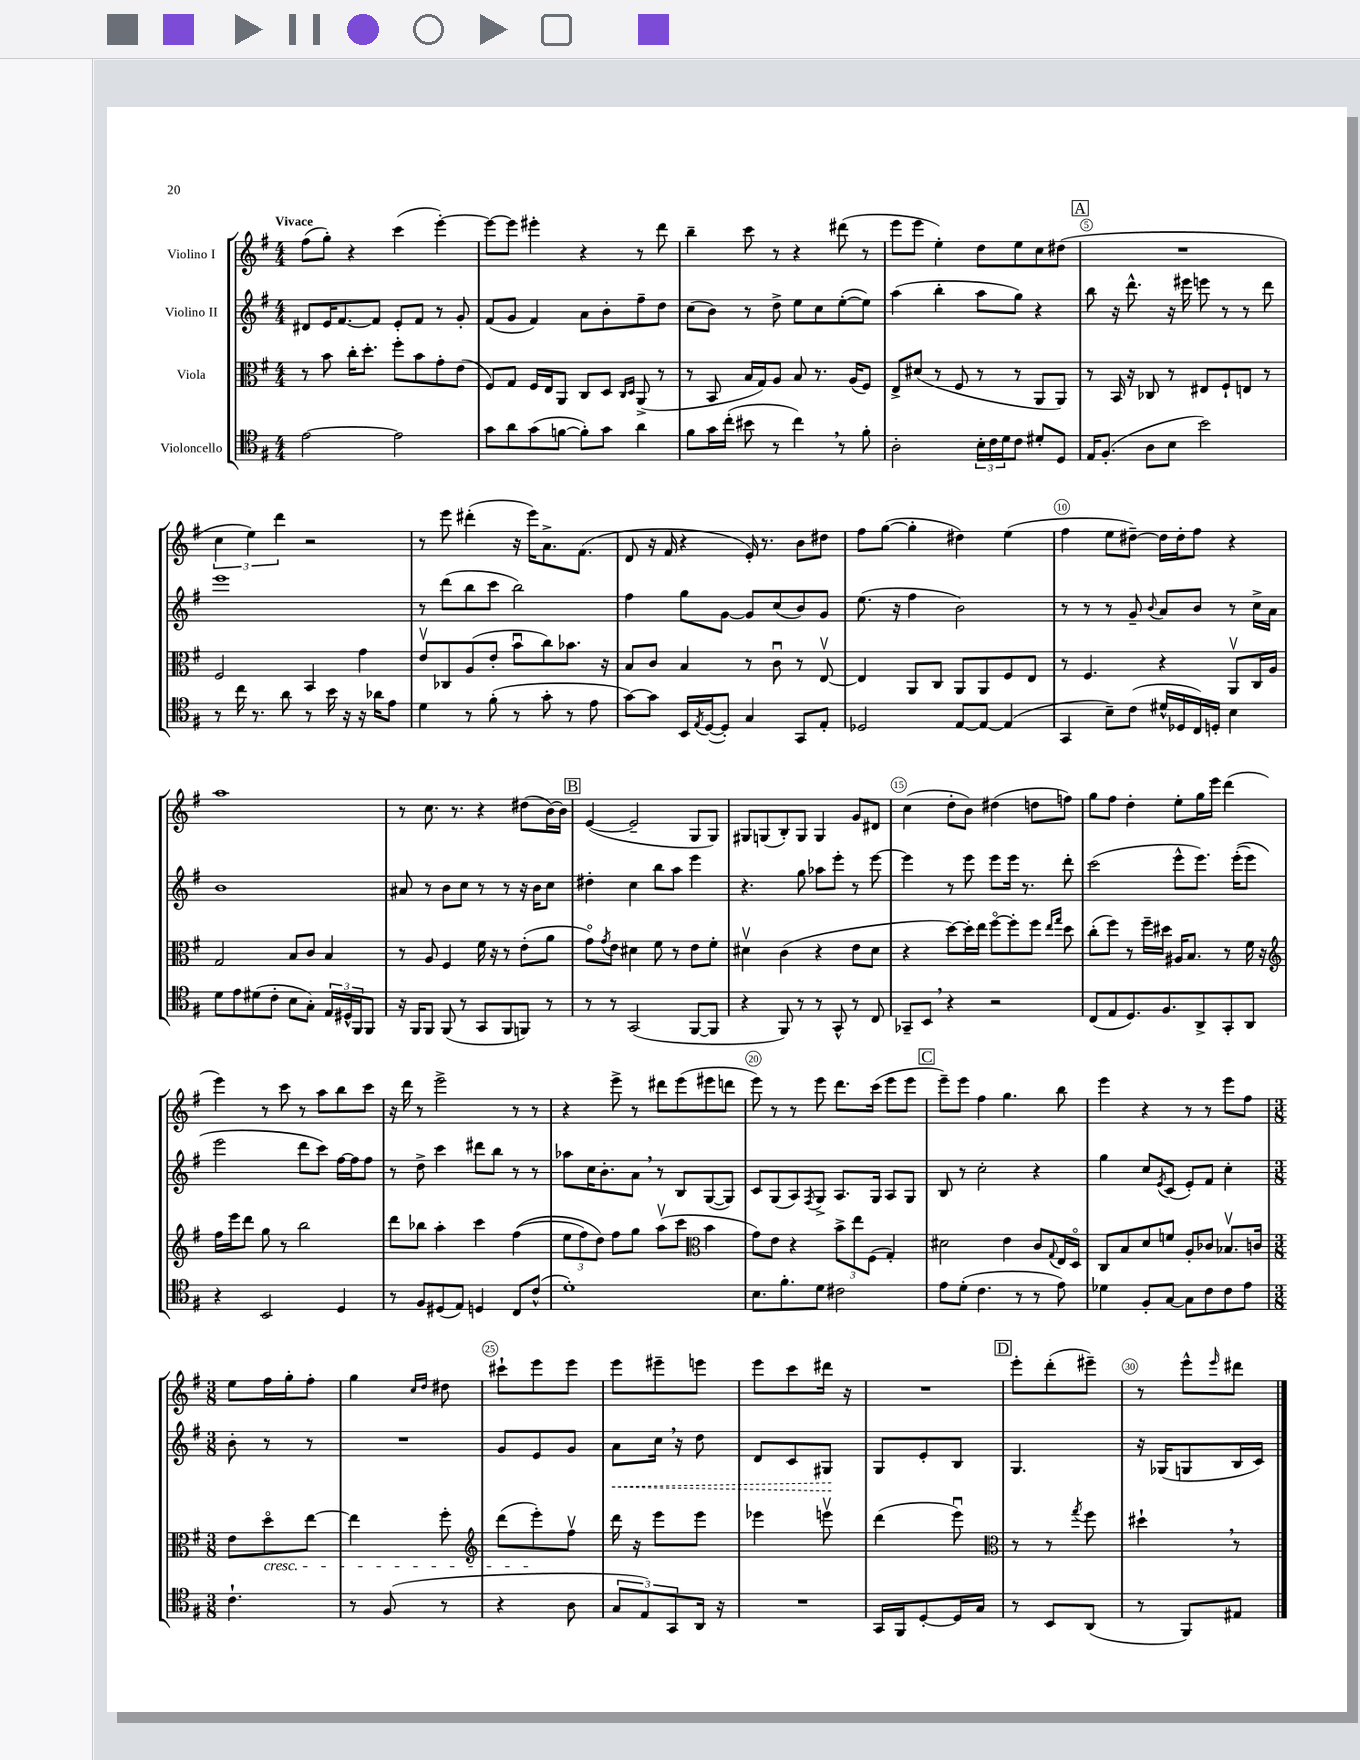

**kern	**kern	**kern	**dynam	**kern
*part4	*part3	*part2	*part2	*part1
*staff4	*staff3	*staff2	*staff2	*staff1
*I"Violoncello	*I"Viola	*I"Violino II	*	*I"Violino I
*clefC4	*clefC3	*clefG2	*	*clefG2
*k[f#]	*k[f#]	*k[f#]	*	*k[f#]
*M4/4	*M4/4	*M4/4	*	*M4/4
=1	=1	=1	=1	=1
!	!	!	!	!LO:TX:a:B:t=Vivace
[2e\	8r	8d#X/L	.	(8ff#\L
.	8b\	16e/K	.	8gg'\J)
.	.	[8.f#/	.	.
.	16cc'\KL	.	.	4r
.	8.dd'\J	.	.	.
.	.	8f#/J]	.	.
2e\]	8ff#'\L	8e'/L	.	(4ccc\
.	8b\	8f#/J	.	.
.	8g'\	8r	.	[4eee'\)
.	(8e\J	8g'/	.	.
=2	=2	=2	=2	=2
8g\L	8F#/L)	(8f#/L	.	8eee\L_
8a\	8G/J	8g/J	.	8eee\J]
(8g\	16F#/LL	4f#/)	.	4eee#X'\
.	16E/J	.	.	.
[8fn\J	8AA/J	.	.	.
8f'\L])	8C/L	8a\L	.	4r
8g\J	8D/J	8b'\	.	.
.	16qqC/LL	.	.	.
.	16qqD/JJ	.	.	.
4a\	(8AA^/	8ff#~\	.	8r
.	8r	8dd\J	.	8ddd\
=3	=3	=3	=3	=3
8f#\L	8r	(8cc\L	.	4bb~\
16g\L	8BB/	8b\J)	.	.
(16cc'\JJ	.	.	.	.
8b#X\	16B/LL	8r	.	8ccc\
.	16G/J)	.	.	.
8r	8A/J	8dd^\	.	8r
4cc,\)	8B/	8ee\L	.	4r
.	8.r	8cc\	.	.
8r	.	([8ee'\	.	(8ddd#X\
.	(16A/KL	.	.	.
8f#'\	8F#/J)	8ee\J])	.	8r
=4	=4	=4	=4	=4
2A'\	8E^/L	(4aa\	.	8eee\L
.	(8d#X/J	.	.	8eee\J
.	8r	4bb'\	.	4ee'\)
.	8F#/	.	.	.
24B'\LL	8r	8aa\L	.	8dd\L
24c\	.	.	.	.
24d\J	.	.	.	.
8c\J	8r	8gg\J)	.	8ee\
8d#X'/L	8AA/L	4r	.	8cc\
8D/J	8AA/J)	.	.	(8dd#X\J
!!LO:REH:place=s1:t=A
=5	=5	=5	=5	=5
16E/KL	8r	8bb\	.	1r
(8.F#'/J	.	.	.	.
.	16BB/	16r	.	.
.	16r	8.ddd^^\	.	.
8A\L	8C-X/	.	.	.
8B\J	8r	16r	.	.
.	.	16eee#X\	.	.
2b\)	8E#X/L	8eeen\	.	.
.	8F#`/	8r	.	.
.	8En/J	8r	.	.
.	8r	8ddd\	.	.
!!LO:LB:g=z
=6	=6	=6	=6	=6
8r	2F#/	1eee	.	6cc\
16cc\	.	.	.	.
.	.	.	.	6ee\)
8.r	.	.	.	.
.	.	.	.	6ddd\
8a\	.	.	.	.
8r	4BB/	.	.	2r
16b\	.	.	.	.
16r	.	.	.	.
16r	4g\	.	.	.
16a-X\KL	.	.	.	.
8e\J	.	.	.	.
=7	=7	=7	=7	=7
4d\	8ev/L	8r	.	8r
.	8C-X/	(8ddd\L	.	8eee\
8r	(8A/	8bb\	.	(4ddd#X'\
(8f#'\	8e'/J	8ccc\J	.	.
8r	8bu\L	2bb\)	.	16r
.	.	.	.	16eee\KL)
8g'\	8cc\)	.	.	8.a^\
8r	8.b-X\J	.	.	.
.	.	.	.	(8.f#\J
8e\	.	.	.	.
.	16r	.	.	.
=8	=8	=8	=8	=8
[8g\L)	8B/L	4ff#\	.	8d/
8g\J]	8c/J	.	.	16r
.	.	.	.	16f#/
16BB/LL	4B/	8gg\L	.	4r
8qE/	.	.	.	.
([16D/J	.	.	.	.
8D'/J])	.	[8g\J	.	.
4G/	8r	8g/L]	.	16e'/)
.	.	.	.	8.r
.	8cu\	(8cc/	.	.
8GG/L	8r	8b/)	.	8b\L
8E'/J	[8Ev/	8g/J	.	8dd#X\J
=9	=9	=9	=9	=9
2D-X/	4E/]	(8.ee\	.	8ff#\L
.	.	.	.	([8gg\J
.	.	16r	.	.
.	8AA/L	4ff#\	.	4gg'\]
.	8C/J	.	.	.
[8E/L	8AA/L	2b\)	.	4dd#X\)
8E/J_	8AA/	.	.	.
(4E/]	8F#/	.	.	(4ee\
.	8E/J	.	.	.
=10	=10	=10	=10	=10
4GG/	8r	8r	.	4ff#\
.	4.F#/	8r	.	.
8B~\L)	.	8r	.	8ee\L
(8c\J	.	8g~/	.	[8dd#X~\J)
.	.	8qqb/	.	.
16d#X^^/LL	4r	8a/L	.	16dd#\LL]
16D-X/	.	.	.	16dd#'\J
16C/)	.	8b/J	.	8ff#\J
16Dn'/JJ	.	.	.	.
4B\	8AAv/L	8r	.	4r
.	16C/L	16cc^\LL	.	.
.	16A/JJ	16a\JJ	.	.
!!LO:LB:g=z
=11	=11	=11	=11	=11
8d\L	2G/	1b	.	1aa
8e\	.	.	.	.
(8d#X\	.	.	.	.
8c'\J	.	.	.	.
8B\L	8B/L	.	.	.
8G'\J)	8c/J	.	.	.
24E/LL	4B/	.	.	.
24D#X^^/	.	.	.	.
24FF#/J	.	.	.	.
8FF#/J	.	.	.	.
=12	=12	=12	=12	=12
16r	8r	8a#X/	.	8r
16FF#/KL	.	.	.	.
8FF#/J	8A/	8r	.	8.cc\
(8FF#/	4F#/	8b\L	.	.
.	.	.	.	8.r
8r	.	8cc\J	.	.
8GG/L	16f#\	8r	.	4r
.	16r	.	.	.
8FF#/	8r	8r	.	.
8FFn/J)	(8e'\L	16r	.	(8dd#X\L
.	.	16b\KL	.	.
8r	8a\J	8cc\J	.	[16b\L)
.	.	.	.	16b\JJ]
!!LO:REH:place=s1:t=B
=13	=13	=13	=13	=13
8r	8g\L)	4dd#X'\	.	([4e/
.	8qg/	.	.	.
8r	8e\J	.	.	.
(2GG/	4d#X\	4cc\	.	2e~/]
.	8f#\	8bb\L	.	.
.	8r	8aa\J	.	.
[8FF#/L	8e\L	4eee\	.	8G/L
8FF#/J]	8f#'\J	.	.	8G/J)
=14	=14	=14	=14	=14
4r	4d#Xv\	4.r	.	8G#X/L
.	.	.	.	(8Gn/
8FF#/)	(4c\	.	.	8B'/)
8r	.	8gg\	.	8G/J
8r	4r	8aa-X\L	.	4G/
8GG^^/	.	8eee'\J	.	.
8r	8e\L	8r	.	8g/L
8C/	8d#\J	[8eee\	.	8d#X/J
=15	=15	=15	=15	=15
8GG-X~/L	4r	4eee\]	.	(4cc\
8BB,/J	.	.	.	.
4r	[8dd\L)	8r	.	8dd'\L
.	16dd'\L]	8eee\	.	8b\J)
.	16ee\JJ	.	.	.
2r	[8ff#\L	8eee\L	.	(4dd#X\
.	8ff#'\]	16eee\Jk	.	.
.	.	8.r	.	.
.	8ff#\J	.	.	8ddn\L
.	16qqee/LL	.	.	.
.	16qqgg/JJ	.	.	.
.	8dd\	8ddd'\	.	8ffn\J)
=16	=16	=16	=16	=16
(8C/L	(8cc'\L	(2ccc\	.	8gg\L
8E/	8ff#\J)	.	.	8ff#\J
8.D/)	8r	.	.	4dd'\
.	16ff#~\LL	.	.	.
8.F#/	16dd#X\JJ	.	.	.
.	16A#X/KL	8eee^^\L	.	8ee'\L
.	8.B/J	.	.	.
8AA^/	.	8.eee\J)	.	16gg\L
.	.	.	.	16eee\JJ
8GG'/	8r	.	.	(4ddd\
.	.	((16eee'\KL	.	.
8AA/J	16f#\	8eee\J)	.	.
.	16r	.	.	.
!!LO:LB:g=z
=17	=17	=17	=17	=17
*	*clefG2	*	*	*
4r	16ff#\LL	2eee\	.	4eee\)
.	16eee\J	.	.	.
.	8ddd\J	.	.	.
2BB/	8gg\	.	.	8r
.	8r	.	.	8ccc\
.	2bb\	8ddd\L	.	8r
.	.	8ccc\J)	.	8aa\L
4D/	.	[16ff#\LL	.	8bb\
.	.	16ff#\J]	.	.
.	.	8ff#\J	.	8ccc\J
=18	=18	=18	=18	=18
8r	8ddd\L	8r	.	16r
.	.	.	.	16ddd\
8F#/L	8bb-X\J	8dd^\	.	8r
(8D#X/	4aa'\	4ccc\	.	2eee^\
8E/J)	.	.	.	.
4Dn/	4ccc\	8ddd#X\L	.	.
.	.	8bb\J	.	.
8C/L	((4ff#\	8r	.	8r
(8c^^/J	.	8r	.	8r
=19	=19	=19	=19	=19
1d')	12ee\L	8aa-X\L	.	4r
.	12ff#\)	.	.	.
.	.	16cc\K	.	.
.	12dd\J)	.	.	.
.	.	8.b'\	.	.
.	8ff#\L	.	.	8eee^\
.	8gg\J	8a,\J	.	8r
.	(8aav\L	8r	.	8ddd#X\L
.	8ccc\J	8B/L	.	(8eee\
*	*clefC3	*	*	*
.	4b\	([8G/	.	8eee#X\
.	.	8G/J])	.	8dddn\J
=20	=20	=20	=20	=20
8.B\L	8g\L)	8c/L	.	8eee\)
.	8e\J	(8G/	.	8r
8.f#'\	.	.	.	.
.	4r	8A/)	.	8r
.	.	8qF#/	.	.
8d\J	.	8G^/J	.	8eee\
2c#X\	12b^\L	8.A/L	.	8.ddd\L
.	12ee\	.	.	.
.	(12F#\J	.	.	.
.	.	16G/Jk	.	(16ccc\Jk
.	4G'/)	8A/L	.	8eee\L
.	.	8G/J	.	8eee\J
!!LO:REH:place=s1:t=C
=21	=21	=21	=21	=21
8e\L	2d#X\	8B/	.	8eee~\L)
(8d'\J	.	8r	.	8eee\J
4.c\	.	2cc'\	.	4ff#\
.	4e\	.	.	4.gg\
8r	.	.	.	.
8r	8c/L	4r	.	.
.	8qqG/	.	.	.
8e\)	16E/L	.	.	8bb\
.	16D/JJ	.	.	.
=22	=22	=22	=22	=22
4d-X\	8C/L	4gg\	.	4eee\
.	8B/	.	.	.
8F#'/L	8d/	8cc/L	.	4r
.	.	8qe/	.	.
[8G/J	8fn/J	(8c/J	.	.
8G\L]	8A'/L	8e'/L)	.	8r
8c\	8c-X/J	8f#/J	.	8r
8c\	8.B-Xv/L	4cc'\	.	8eee\L
8e\J	.	.	.	8ff#\J
.	16cn/Jk	.	.	.
!!LO:LB:g=z
=23	=23	=23	=23	=23
*M3/8	*M3/8	*M3/8	*	*M3/8
4.c`\	8e\L	8b'\	.	8ee\L
!	!LO:TX:b:i:t=cresc.	!	!	!
.	8dd\	8r	.	16ff#\L
.	.	.	.	16gg'\J
.	[8ee\J	8r	.	8ff#'\J
=24	=24	=24	=24	=24
8r	4ee\]	4.r	.	4gg\
(8F#/	.	.	.	.
.	.	.	.	16qqcc/LL
.	.	.	.	16qqdd/JJ
8r	8ff#'\	.	.	8dd#X\
=25	=25	=25	=25	=25
*	*clefG2	*	*	*
4r	(8ddd\L	8g/L	.	8ccc#X`\L
.	8eee'\)	8e/	.	8eee\
8A\	8ff#v\J	8g/J	.	8eee\J
=26	=26	=26	=26	=26
!	!	!	!LO:HP:b	!
12G/L	16ddd\	8a\L	<	8eee\L
.	16r	.	.	.
12E/)	.	.	.	.
.	8eee\L	16cc,\Jk	.	8eee#X~\
12GG/	.	.	.	.
.	.	16r	.	.
16AA/Jk	8eee\J	8dd\	.	8eeen\J
16r	.	.	.	.
=27	=27	=27	=27	=27
4.r	4eee-X\	8d/L	.	8eee\L
.	.	8c/	.	8ccc\
.	8eeenv\	8G#X/J	.	16ddd#X\Jk
.	.	.	.	16r
.	.	.	[	.
=28	=28	=28	=28	=28
16GG/LL	(4ddd\	8G/L	.	4.r
16FF#/J	.	.	.	.
[8D'/	.	8e'/	.	.
16D/L]	8eeeu\)	8B/J	.	.
16G/JJ	.	.	.	.
!!LO:REH:place=s1:t=D
=29	=29	=29	=29	=29
*	*clefC3	*	*	*
8r	8r	4.G/	.	8eee'\L
8BB/L	8r	.	.	(8ddd'\
.	8qgg/	.	.	.
(8AA/J	8ff#\	.	.	8eee#X~\J)
=30	=30	=30	=30	=30
8r	4dd#X`,\	16r	.	8r
.	.	(16G-X/KL	.	.
8FF#/L)	.	8Gn/	.	8eee^^\L
.	.	.	.	16qqeee/
8E#X/J	8r	16B/L	.	8ddd#X\J
.	.	16c/JJ)	.	.
==	==	==	==	==
*-	*-	*-	*-	*-
